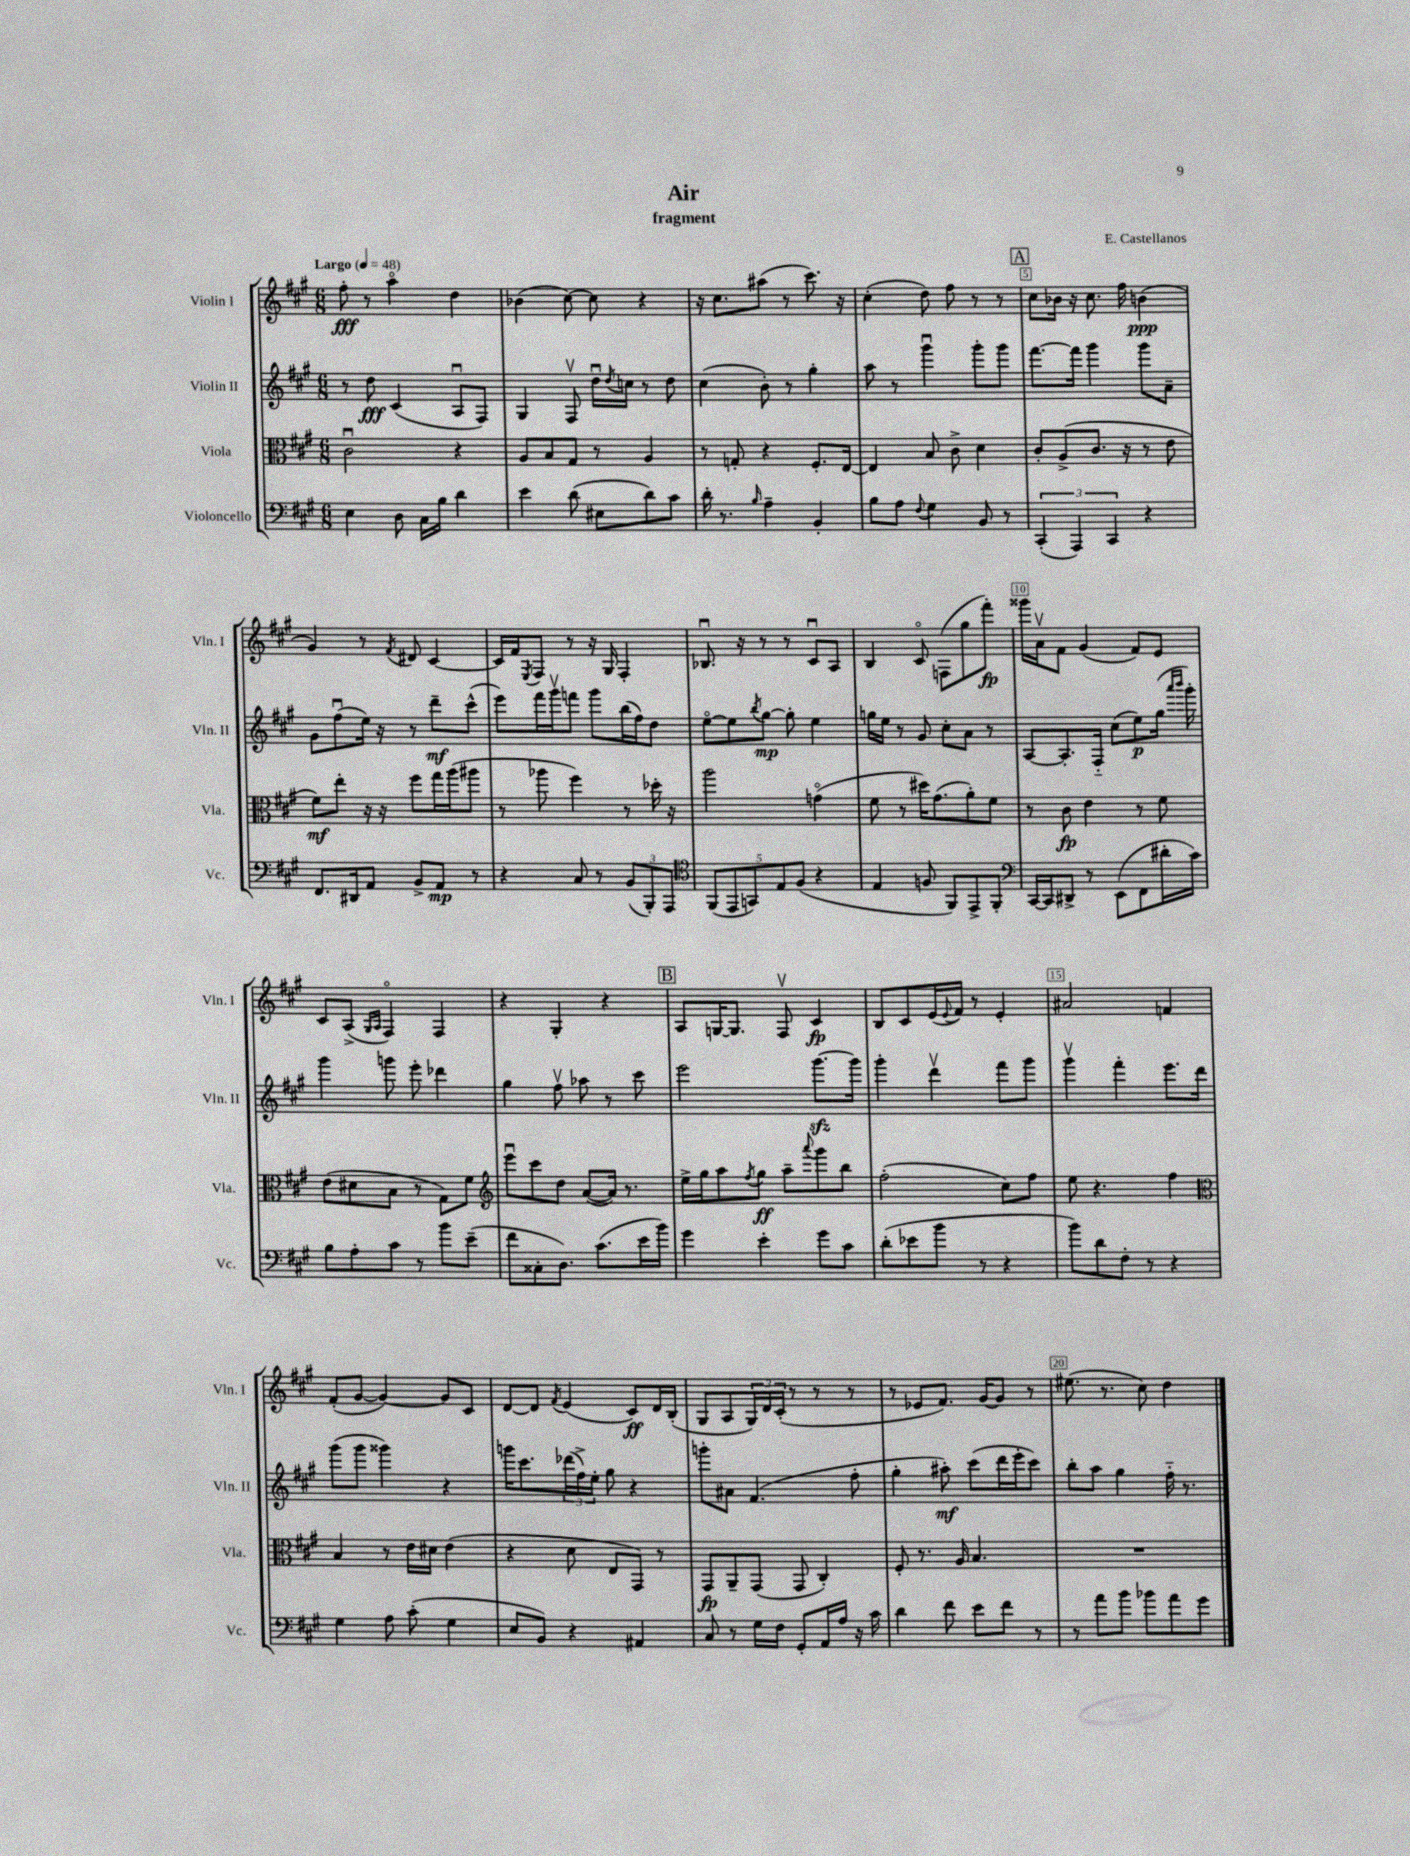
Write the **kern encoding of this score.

**kern	**kern	**kern	**kern
*staff4	*staff3	*staff2	*staff1
*clefF4	*clefC3	*clefG2	*clefG2
*k[f#c#g#]	*k[f#c#g#]	*k[f#c#g#]	*k[f#c#g#]
*M6/8	*M6/8	*M6/8	*M6/8
*MM48	*MM48	*MM48	*MM48
4E\	2c#u\	8r	8ff#'\
.	.	8dd\	8r
8D\	.	(4c#/	4aao\
16C#\LL	.	.	.
16B\JJ	.	.	.
4d\	4r	8Au/L	4dd\
.	.	8F#/J)	.
=	=	=	=
4e\	8A/L	4G#/	(4b-\
.	8B/	.	.
(8d\	8G#/J	8F#v/	[8cc#\)
8E#\L	8r	16ddu\LL	8cc#\]
.	.	8qdd/	.
.	.	16cc\JJ	.
8d\)	4A/	8r	4r
8c#\J	.	8dd\	.
=	=	=	=
16d'\	8r	(4cc#\	16r
8.r	.	.	8.cc#\L
.	8G'/	.	.
16qqB/	.	.	.
4A~\	4r	8b'\)	(8aa#\J
.	.	8r	8r
4BB'/	8.F#'/L	4gg#'\	8.ccc#\)
.	[16E/Jk	.	16r
=	=	=	=
8B\L	4E/]	8aa\	(4cc#'\
8A\J	.	8r	.
8qqF#/	.	.	.
4G#\	8B/	4ggg#u\	8dd\)
.	8c#^\	.	8ff#\
8BB/	4d\	8ggg#'\L	8r
8r	.	8ggg#\J	8r
=	=	=	=
(6CC#'/	8c#'/L	[8.fff#\L	8cc#\L
.	(8A^/	.	16b-\Jk
6AAA/)	.	.	.
.	.	16fff#\]Jk	16r
.	8.c#/J	4ggg#\	8.cc#\
6CC#/	.	.	.
.	16r	.	16ff#\
4r	8r	8ggg#\L	(4b\
.	8e\	8a~\J	.
=	=	=	=
8.FF#/L	8f#\L)	8g#\L	4g#/)
.	8ee'\J	(8ff#u\	.
16DD#/k	.	.	.
8AA/J	16r	16ee\Jk)	8r
.	16r	16r	.
.	.	.	8qf#/
8BB^/L	8ff#\L	8r	8d#/
8AA/J	16gg#\L	8ddd~\L	[4c#/
.	(16aa\J	.	.
8r	8aa#\J	(8ccc#^^\J	.
=	=	=	=
4r	8r	8eee\L)	16c#/]LL
.	.	.	16f#/J
.	.	.	8qE/
.	8aa-\	16fff#\L	8F#/J
.	.	16ggg#v\J	.
8C#/	4ff#\)	8fff\J	8r
8r	.	8ggg#\L	16r
.	.	.	16G#/
(12BB/L	8r	(16bb\L	4F#'/
.	.	16ff#\J)	.
12BBB'/)	.	.	.
.	16dd-'\	8dd\J	.
12AAA/J	.	.	.
.	16r	.	.
=	=	=	=
*clefC4	*	*	*
(10FF#/L	2aa\	[8eeo\L	8.B-u/
10EE/	.	.	.
.	.	8ee\]	.
.	.	.	16r
10GG/)	.	.	.
.	.	8qbb/	.
.	.	[8gg#\J	8r
10E/	.	.	.
.	.	8gg#'\]	8r
(10F#/J	.	.	.
4r	(4go\	4ee\	8c#u/L
.	.	.	8A/J
=	=	=	=
4E/	8f#\	16gg\LL	4B/
.	.	16ee\JJ	.
.	8r	8r	.
8F/	16dd#\LK)	8g#/	8c#o/
.	(8.g#\	.	.
8FF#/L)	.	8cc#'\L	(8F\L
8EE^/	8a'\)	8a\J	8gg#\
8FF#'/J	8f#\J	8r	8fff#'\J)
=	=	=	=
*clefF4	*	*	*
[16CC#/LL	8r	[8A/L	16ggg##\LL
16CC#/]J	.	.	16av\J
8DD#^/J	8c#\	8.A'/]	8f#\J
8r	4e\	.	(4g#/
.	.	16F#'~/Jk	.
(8EE\L	.	(8cc#\L	.
8FF#\	8r	8ee\)	8f#/L)
16d#'\L	8f#\	(16gg#\Jk	8e/J
.	.	16qqaaa/LL	.
.	.	16qqbbb/JJ	.
16c#\JJ)	.	16ggg#'\)	.
=	=	=	=
8B\L	(8e\L	4ggg#\	8c#/L
8A'\	8d#\	.	(8A^/J
.	.	.	16qqG#/LL
.	.	.	16qqA/JJ
8c#\J	8B\J	8ggg\	4F#o/)
8r	8r	8eee'\	.
8b\L	8G#\L)	4ddd-\	4F#/
(8e~\J	8f#\J	.	.
=	=	=	=
*	*clefG2	*	*
8f#\L	8eeeu\L	4gg#\	4r
8C##'\	8ccc#\	.	.
8.D\J)	8dd\J	8ff#v\	4G#'/
.	([8a/L	8aa-\	.
(8.c#\L	.	.	.
.	16a/]Jk)	8r	4r
.	8.r	.	.
16e\L	.	8ccc#\	.
16b\JJ)	.	.	.
=	=	=	=
4g#\	16ee^\LL	2eee\	8A/L
.	16gg#\J	.	.
.	8aa\	.	[16G/K
.	.	.	8.G/]J
.	8qff#/	.	.
4e'\	8gg#\J	.	.
.	8aa~\L	.	8F#v/
.	8qqaaa/	.	.
8g#\L	8ggg#\	[8.ggg#\L	4c#/
8c#\J	8bb\J	.	.
.	.	16ggg#\]Jk	.
=	=	=	=
(8d'\L	(2ff#'\	4ggg#'\	8B/L
8e-\	.	.	8c#/
8b\J	.	4dddv\	(16e/L
.	.	.	8qqe/
.	.	.	16f#/JJ)
8r	.	.	8r
4r	8cc#\L)	8fff#\L	4e'/
.	8ff#\J	8ggg#\J	.
=	=	=	=
8b\L)	8ee\	4ggg#v\	2a#/
8d\	4.r	.	.
8F#'\J	.	4fff#'\	.
8r	.	.	.
4r	4ff#\	8.eee\L	4f/
.	.	16ddd\Jk	.
=	=	=	=
*	*clefC3	*	*
4G#\	4B/	(8ggg#\L	(8f#'/L
.	.	8ggg#\J	[8g#/J
8A\	8r	4ggg##\)	4g#/_)
(8c#'\	16e\LL	.	.
.	16d#\JJ	.	.
4G#\	(4e\	4r	8g#/]L
.	.	.	8c#/J
=	=	=	=
8E/L	4r	16ggg\LK	[8d/L
.	.	8.ccc#\	.
8BB/J)	.	.	8d/]J
.	.	.	8qf#/
4r	8d\	(24ddd-\L	(4e/
.	.	24ff#^\)	.
.	.	24ee'\JJ	.
.	8E/L	8gg#\	.
4AA#/	8GG#/J)	4r	8c#/L)
.	8r	.	16d/L
.	.	.	(16B'/JJ
=	=	=	=
8C#/	8GG#/L	8ggg'\L	8G#/L
8r	8AA~/	8a#\J	8A/
16G#\LL	(8GG#/J	(4.f#/	24G#/L)
.	.	.	24d/
16F#\JJ	.	.	.
.	.	.	(24c#'/JJ
8GG#'/L	8GG#/	.	8r
16AA/L	4C#'/)	.	8r
16A/JJ	.	.	.
16r	.	8ff#'\	8r
16c#\	.	.	.
=	=	=	=
4d\	8F#'/	4gg#'\	8r
.	8.r	.	8e-/L
8f#\	.	8aa#'\)	8.f#/J)
.	16A/	.	.
8e\L	4.B/	(8ccc#\L	.
.	.	.	[16g#/LK
8f#\J	.	16ddd\L	8g#/]J
.	.	16eee'\J	.
8r	.	8ccc#\J)	8r
=	=	=	=
8r	2.r	8bb'\L	(8.ee#\
8a\L	.	8aa\J	.
.	.	.	8.r
8b\J	.	4gg#\	.
8b-\L	.	.	8cc#\)
8a\	.	16ff#'~\	4dd\
.	.	8.r	.
8g#\J	.	.	.
==	==	==	==
*-	*-	*-	*-
